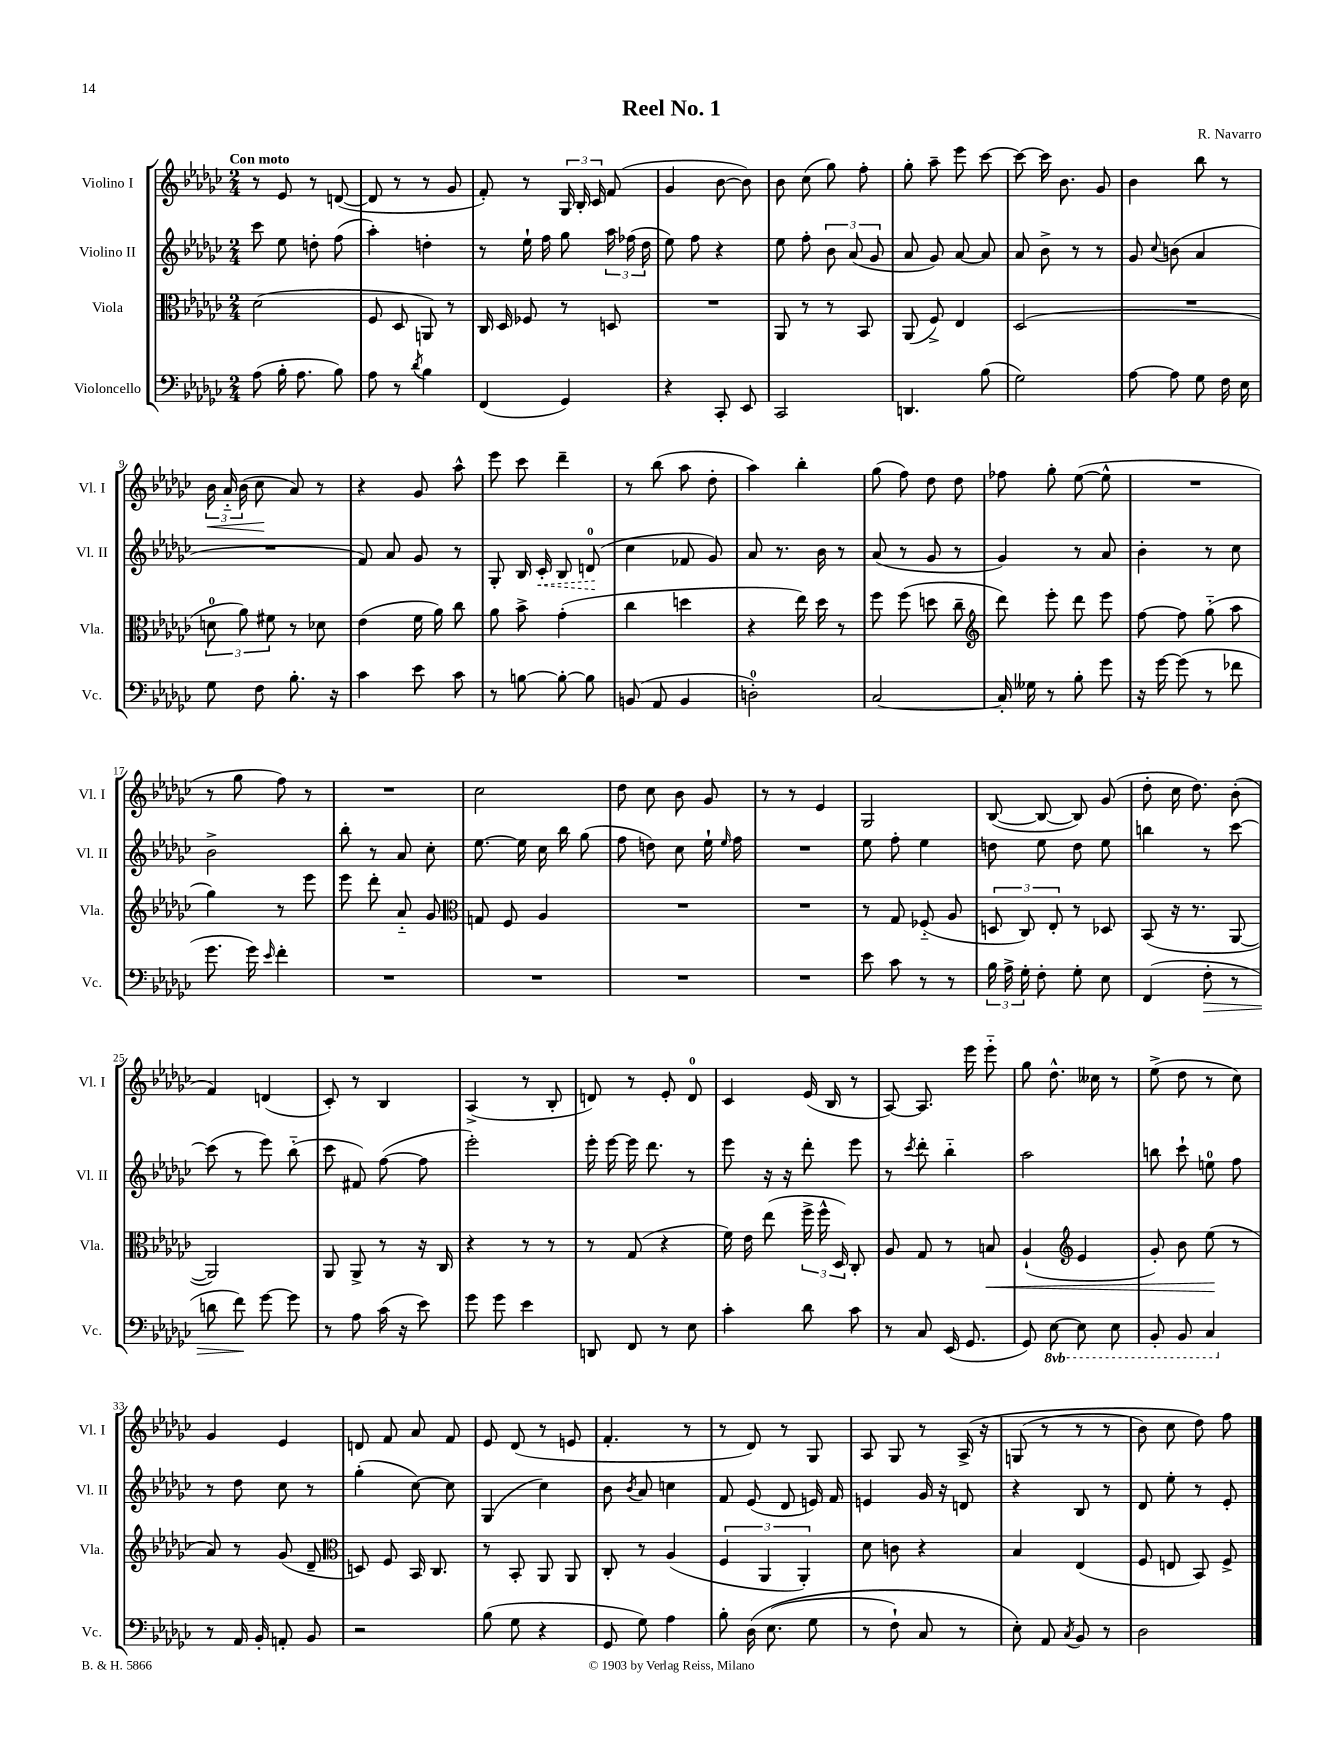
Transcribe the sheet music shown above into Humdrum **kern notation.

**kern	**dynam	**kern	**dynam	**kern	**dynam	**kern	**dynam
*part4	*part4	*part3	*part3	*part2	*part2	*part1	*part1
*staff4	*staff4	*staff3	*staff3	*staff2	*staff2	*staff1	*staff1
*I"Violoncello	*	*I"Viola	*	*I"Violino II	*	*I"Violino I	*
*I'Vc.	*	*I'Vla.	*	*I'Vl. II	*	*I'Vl. I	*
*clefF4	*	*clefC3	*	*clefG2	*	*clefG2	*
*k[b-e-a-d-g-c-]	*	*k[b-e-a-d-g-c-]	*	*k[b-e-a-d-g-c-]	*	*k[b-e-a-d-g-c-]	*
*M2/4	*	*M2/4	*	*M2/4	*	*M2/4	*
=1	=1	=1	=1	=1	=1	=1	=1
!	!	!	!	!	!	!LO:TX:a:B:t=Con moto	!
(8A-\	.	(2d-\	.	8ccc-\	.	8r	.
16B-'\	.	.	.	8ee-\	.	8e-/	.
8.A-\	.	.	.	.	.	.	.
.	.	.	.	8ddn'\	.	8r	.
8B-\)	.	.	.	(8ff\	.	([8dn/	.
=2	=2	=2	=2	=2	=2	=2	=2
8A-\	.	8F/	.	4aa-'\)	.	8d/]	.
8r	.	8D-/	.	.	.	8r	.
8qd-/	.	.	.	.	.	.	.
4B-\	.	8AAn/)	.	4ddn'\	.	8r	.
.	.	8r	.	.	.	8g-/	.
=3	=3	=3	=3	=3	=3	=3	=3
(4FF/	.	16C-/	.	8r	.	8f'/)	.
.	.	16D-/	.	.	.	.	.
.	.	8F-X/	.	16ee-`\	.	8r	.
.	.	.	.	16ff\	.	.	.
4GG-/)	.	8r	.	8gg-\	.	24G-/	.
.	.	.	.	.	.	24B-'/	.
.	.	.	.	.	.	24c-/	.
.	.	8Dn/	.	24aa-\	.	(8f/	.
.	.	.	.	(24ff-X\	.	.	.
.	.	.	.	24dd-\	.	.	.
=4	=4	=4	=4	=4	=4	=4	=4
4r	.	2r	.	8ee-\)	.	4g-/	.
.	.	.	.	8ff\	.	.	.
8CC-'/	.	.	.	4r	.	[8b-\	.
8EE-/	.	.	.	.	.	8b-\])	.
=5	=5	=5	=5	=5	=5	=5	=5
2CC-/	.	8AA-/	.	8ee-\	.	8b-\	.
.	.	8r	.	8ff'\	.	(8cc-\	.
.	.	8r	.	12b-\	.	8gg-\)	.
.	.	.	.	(12a-/	.	.	.
.	.	8BB-/	.	.	.	8ff'\	.
.	.	.	.	12g-/	.	.	.
=6	=6	=6	=6	=6	=6	=6	=6
4.DDn/	.	(8AA-/	.	8a-/	.	8gg-'\	.
.	.	8F^/)	.	8g-/)	.	8aa-~\	.
.	.	4E-/	.	[8a-/	.	8eee-\	.
(8B-\	.	.	.	8a-/]	.	[8ccc-\	.
=7	=7	=7	=7	=7	=7	=7	=7
2G-\)	.	(2D-/	.	8a-/	.	8ccc-\_	.
.	.	.	.	8b-^\	.	16ccc-\]	.
.	.	.	.	.	.	8.b-\	.
.	.	.	.	8r	.	.	.
.	.	.	.	8r	.	8g-/	.
=8	=8	=8	=8	=8	=8	=8	=8
[8A-\	.	2r	.	8g-/	.	4b-\	.
.	.	.	.	8qqcc-/	.	.	.
8A-\]	.	.	.	(8bn\	.	.	.
8G-\	.	.	.	4a-/	.	8bb-\	.
16F\	.	.	.	.	.	8r	.
16E-\	.	.	.	.	.	.	.
!!LO:LB:g=z
=9	=9	=9	=9	=9	=9	=9	=9
!	!	!	!	!	!	!	!LO:HP:b
8G-\	.	12dn\	.	2r	.	24b-\	<
.	.	.	.	.	.	24a-/	.
.	.	12a-\)	.	.	.	(24b-\	.
8F\	.	.	.	.	.	8cc-\	.
.	.	12f#X\	.	.	.	.	.
8.B-'\	.	8r	.	.	.	8a-/)	[
.	.	8d-X\	.	.	.	8r	.
16r	.	.	.	.	.	.	.
=10	=10	=10	=10	=10	=10	=10	=10
4c-\	.	(4e-\	.	8f/)	.	4r	.
.	.	.	.	8a-/	.	.	.
8e-\	.	16f\	.	8g-/	.	8g-/	.
.	.	16a-\)	.	.	.	.	.
8c-\	.	8cc-\	.	8r	.	8aa-^^\	.
=11	=11	=11	=11	=11	=11	=11	=11
8r	.	8a-\	.	8G-'/	.	8eee-\	.
[8Bn\	.	8b-^\	.	16B-/	.	8ccc-\	.
!	!	!	!	!	!LO:HP:b	!	!
.	.	.	.	16c-'/	<	.	.
8B'\_	.	(4g-'\	.	8B-/	.	4ddd-~\	.
8B\]	.	.	.	(8dn/	.	.	.
.	.	.	.	.	[	.	.
=12	=12	=12	=12	=12	=12	=12	=12
(8BBn/	.	4cc-\	.	4cc-\	.	8r	.
8AA-/	.	.	.	.	.	(8bb-\	.
4BB/	.	4ddn\	.	8f-X/	.	8aa-\	.
.	.	.	.	8g-/)	.	8dd-'\	.
=13	=13	=13	=13	=13	=13	=13	=13
2Dn'\)	.	4r	.	8a-/	.	4aa-\)	.
.	.	.	.	8.r	.	.	.
.	.	16ee-\)	.	.	.	4bb-'\	.
.	.	16dd-\	.	16b-\	.	.	.
.	.	8r	.	8r	.	.	.
=14	=14	=14	=14	=14	=14	=14	=14
[2C-/	.	8ff\	.	(8a-/	.	(8gg-\	.
.	.	(8ff\	.	8r	.	8ff\)	.
.	.	8ddn\	.	8g-/	.	8dd-\	.
.	.	8cc-~\	.	8r	.	8dd-\	.
=15	=15	=15	=15	=15	=15	=15	=15
*	*	*clefG2	*	*	*	*	*
16C-'/]	.	8ddd-\)	.	4g-/)	.	8ff-X\	.
16G--X\	.	.	.	.	.	.	.
8r	.	8eee-'\	.	.	.	8gg-'\	.
8B-'\	.	8ddd-\	.	8r	.	([8ee-\	.
8g-\	.	8eee-\	.	8a-/	.	8ee-^^\]	.
=16	=16	=16	=16	=16	=16	=16	=16
16r	.	[8ff\	.	4b-'\	.	2r	.
[16g-\	.	.	.	.	.	.	.
(8g-\]	.	8ff\]	.	.	.	.	.
8r	.	(8gg-\	.	8r	.	.	.
8f-X\	.	8aa-\	.	8cc-\	.	.	.
!!LO:LB:g=z
=17	=17	=17	=17	=17	=17	=17	=17
8.g-\	.	4gg-\)	.	2b-^\	.	8r	.
.	.	.	.	.	.	8gg-\	.
16g-\)	.	.	.	.	.	.	.
16qqe-/	.	.	.	.	.	.	.
4f'\	.	8r	.	.	.	8ff\)	.
.	.	8eee-\	.	.	.	8r	.
=18	=18	=18	=18	=18	=18	=18	=18
2r	.	8eee-\	.	8bb-'\	.	2r	.
.	.	8ddd-'\	.	8r	.	.	.
.	.	8a-/	.	8a-/	.	.	.
.	.	8g-/	.	8cc-'\	.	.	.
=19	=19	=19	=19	=19	=19	=19	=19
*	*	*clefC3	*	*	*	*	*
2r	.	8Gn/	.	[8.ee-\	.	2cc-\	.
.	.	8F/	.	.	.	.	.
.	.	.	.	16ee-\]	.	.	.
.	.	4A-/	.	16cc-\	.	.	.
.	.	.	.	16bb-\	.	.	.
.	.	.	.	(8gg-\	.	.	.
=20	=20	=20	=20	=20	=20	=20	=20
2r	.	2r	.	8ff\	.	8dd-\	.
.	.	.	.	8ddn\)	.	8cc-\	.
.	.	.	.	8cc-\	.	8b-\	.
.	.	.	.	16ee-`\	.	8g-/	.
.	.	.	.	16qqee-/	.	.	.
.	.	.	.	16ff\	.	.	.
=21	=21	=21	=21	=21	=21	=21	=21
2r	.	2r	.	2r	.	8r	.
.	.	.	.	.	.	8r	.
.	.	.	.	.	.	4e-/	.
=22	=22	=22	=22	=22	=22	=22	=22
8e-\	.	8r	.	8ee-\	.	2G-/	.
8c-\	.	8G-/	.	8ff'\	.	.	.
8r	.	(8F-X/	.	4ee-\	.	.	.
8r	.	8A-/	.	.	.	.	.
=23	=23	=23	=23	=23	=23	=23	=23
24B-\	.	12Dn/	.	8ddn\	.	([8B-/	.
24A-^\	.	.	.	.	.	.	.
24G-'\	.	12C-/)	.	.	.	.	.
8F'\	.	.	.	8ee-\	.	8B-/_	.
.	.	12E-'/	.	.	.	.	.
8G-'\	.	8r	.	8dd\	.	8B-/])	.
8E-\	.	8D-X/	.	8ee-\	.	(8g-/	.
=24	=24	=24	=24	=24	=24	=24	=24
(4FF/	.	(8BB-/	.	4bbn\	.	8dd-'\	.
.	.	16r	.	.	.	16cc-\	.
.	.	8.r	.	.	.	8.dd-\)	.
!	!LO:HP:b	!	!	!	!	!	!
8F'\	>	.	.	8r	.	.	.
8r	.	[8AA-/	.	[8ccc-\	.	(8b-'\	.
!!LO:LB:g=z
=25	=25	=25	=25	=25	=25	=25	=25
8dn\	.	2AA-/])	.	(8ccc-\]	.	4f/)	.
8f\)	.	.	.	8r	.	.	.
[8g-\	]	.	.	8eee-\)	.	(4dn/	.
8g-\]	.	.	.	(8bb-\	.	.	.
=26	=26	=26	=26	=26	=26	=26	=26
8r	.	8AA-/	.	8ccc-\	.	8c-'/)	.
8A-\	.	8AA-^/	.	8f#X/)	.	8r	.
(16c-\	.	8r	.	([8ff\	.	4B-/	.
16r	.	.	.	.	.	.	.
8e-\)	.	16r	.	8ff\]	.	.	.
.	.	16C-/	.	.	.	.	.
=27	=27	=27	=27	=27	=27	=27	=27
8g-\	.	4r	.	2eee-'\)	.	(4A-^/	.
8g-\	.	.	.	.	.	.	.
4e-\	.	8r	.	.	.	8r	.
.	.	8r	.	.	.	8B-'/	.
=28	=28	=28	=28	=28	=28	=28	=28
8DDn/	.	8r	.	16eee-'\	.	8dn/)	.
.	.	.	.	[16eee-\	.	.	.
8FF/	.	(8G-/	.	16eee-\]	.	8r	.
.	.	.	.	8.ddd-\	.	.	.
8r	.	4r	.	.	.	8e-'/	.
8E-\	.	.	.	8r	.	8d/	.
=29	=29	=29	=29	=29	=29	=29	=29
4c-'\	.	16f\)	.	8eee-\	.	4c-/	.
.	.	16e-\	.	.	.	.	.
.	.	(8ee-\	.	16r	.	.	.
.	.	.	.	16r	.	.	.
8d-\	.	24ff^\	.	8ddd-'\	.	(16e-/	.
.	.	24ff^^\	.	.	.	.	.
.	.	.	.	.	.	16B-/	.
.	.	24D-/)	.	.	.	.	.
8c-\	.	8C-'/	.	8eee-\	.	8r	.
=30	=30	=30	=30	=30	=30	=30	=30
8r	.	8A-/	.	8r	.	[8A-/)	.
.	.	.	.	8qccc-/	.	.	.
8C-/	.	8G-/	.	8ddd-'\	.	8.A-/]	.
(16EE-/	.	8r	.	4bb-\	.	.	.
8.GG-/	.	.	.	.	.	16eee-\	.
!	!	!	!LO:HP:b	!	!	!	!
.	.	8Bn/	<	.	.	8eee-\	.
=31	=31	=31	=31	=31	=31	=31	=31
8GG-/)	.	(4A-`/	.	2aa-\	.	8gg-\	.
*8ba	*	*	*	*	*	*	*
[8EE-\	.	.	.	.	.	8.dd-^^\	.
*	*	*clefG2	*	*	*	*	*
8EE-\]	.	4e-/	.	.	.	.	.
.	.	.	.	.	.	16cc--X\	.
8EE-\	.	.	.	.	.	8r	.
=32	=32	=32	=32	=32	=32	=32	=32
8BBB-'/	.	8g-'/)	.	8bbn\	.	(8ee-^\	.
8BBB-/	.	8b-\	.	8ccc-`\	.	8dd-\	.
4CC-/	.	(8ee-\	.	8een\	.	8r	.
.	.	8r	[	8ff\	.	8cc-\)	.
!!LO:LB:g=z
=33	=33	=33	=33	=33	=33	=33	=33
*X8ba	*	*	*	*	*	*	*
8r	.	8a-/)	.	8r	.	4g-/	.
16AA-/	.	8r	.	8dd-\	.	.	.
16BB-'/	.	.	.	.	.	.	.
8AAn'/	.	(8g-/	.	8cc-\	.	4e-/	.
8BB-/	.	8d-~/	.	8r	.	.	.
=34	=34	=34	=34	=34	=34	=34	=34
*	*	*clefC3	*	*	*	*	*
2r	.	8Dn/)	.	(4gg-'\	.	8dn/	.
.	.	8F/	.	.	.	8f/	.
.	.	16BB-/	.	[8cc-\)	.	8a-/	.
.	.	8.C-/	.	.	.	.	.
.	.	.	.	8cc-\]	.	8f/	.
=35	=35	=35	=35	=35	=35	=35	=35
(8B-\	.	8r	.	(4G-/	.	8e-/	.
8G-\	.	8BB-'/	.	.	.	(8d-/	.
4r	.	8AA-/	.	4cc-\)	.	8r	.
.	.	8AA-/	.	.	.	8en/	.
=36	=36	=36	=36	=36	=36	=36	=36
8GG-/	.	8C-'/	.	8b-\	.	4.f'/	.
.	.	.	.	8qb-/	.	.	.
8G-\)	.	8r	.	8a-/	.	.	.
4A-\	.	(4A-/	.	4ccn\	.	.	.
.	.	.	.	.	.	8r	.
=37	=37	=37	=37	=37	=37	=37	=37
8B-'\	.	6F/	.	8f/	.	8r	.
(16D-\	.	.	.	(8e-/	.	8d-/)	.
.	.	6AA-/	.	.	.	.	.
(8.E-\	.	.	.	.	.	.	.
.	.	.	.	8d-/	.	8r	.
.	.	6AA-'/)	.	.	.	.	.
8G-\	.	.	.	16en/)	.	8G-/	.
.	.	.	.	16f/	.	.	.
=38	=38	=38	=38	=38	=38	=38	=38
8r	.	8d-\	.	4en/	.	8A-/	.
8F`\)	.	8cn\	.	.	.	8G-/	.
8C-/	.	4r	.	16g-/	.	8r	.
.	.	.	.	16r	.	.	.
8r	.	.	.	8dn/	.	(16A-^/	.
.	.	.	.	.	.	16r	.
=39	=39	=39	=39	=39	=39	=39	=39
8E-'\)	.	4B-/	.	4r	.	(8Gn/	.
8AA-/	.	.	.	.	.	8r	.
8qC-/	.	.	.	.	.	.	.
8BB-/	.	(4E-/	.	8B-/	.	8r	.
8r	.	.	.	8r	.	8r	.
=40	=40	=40	=40	=40	=40	=40	=40
2D-\	.	8F/	.	8d-/	.	8b-\)	.
.	.	8En/	.	8ee-'\	.	8cc-\	.
.	.	8BB-/)	.	8r	.	8dd-\)	.
.	.	8F^/	.	8e-'/	.	8ff\	.
==	==	==	==	==	==	==	==
*-	*-	*-	*-	*-	*-	*-	*-
